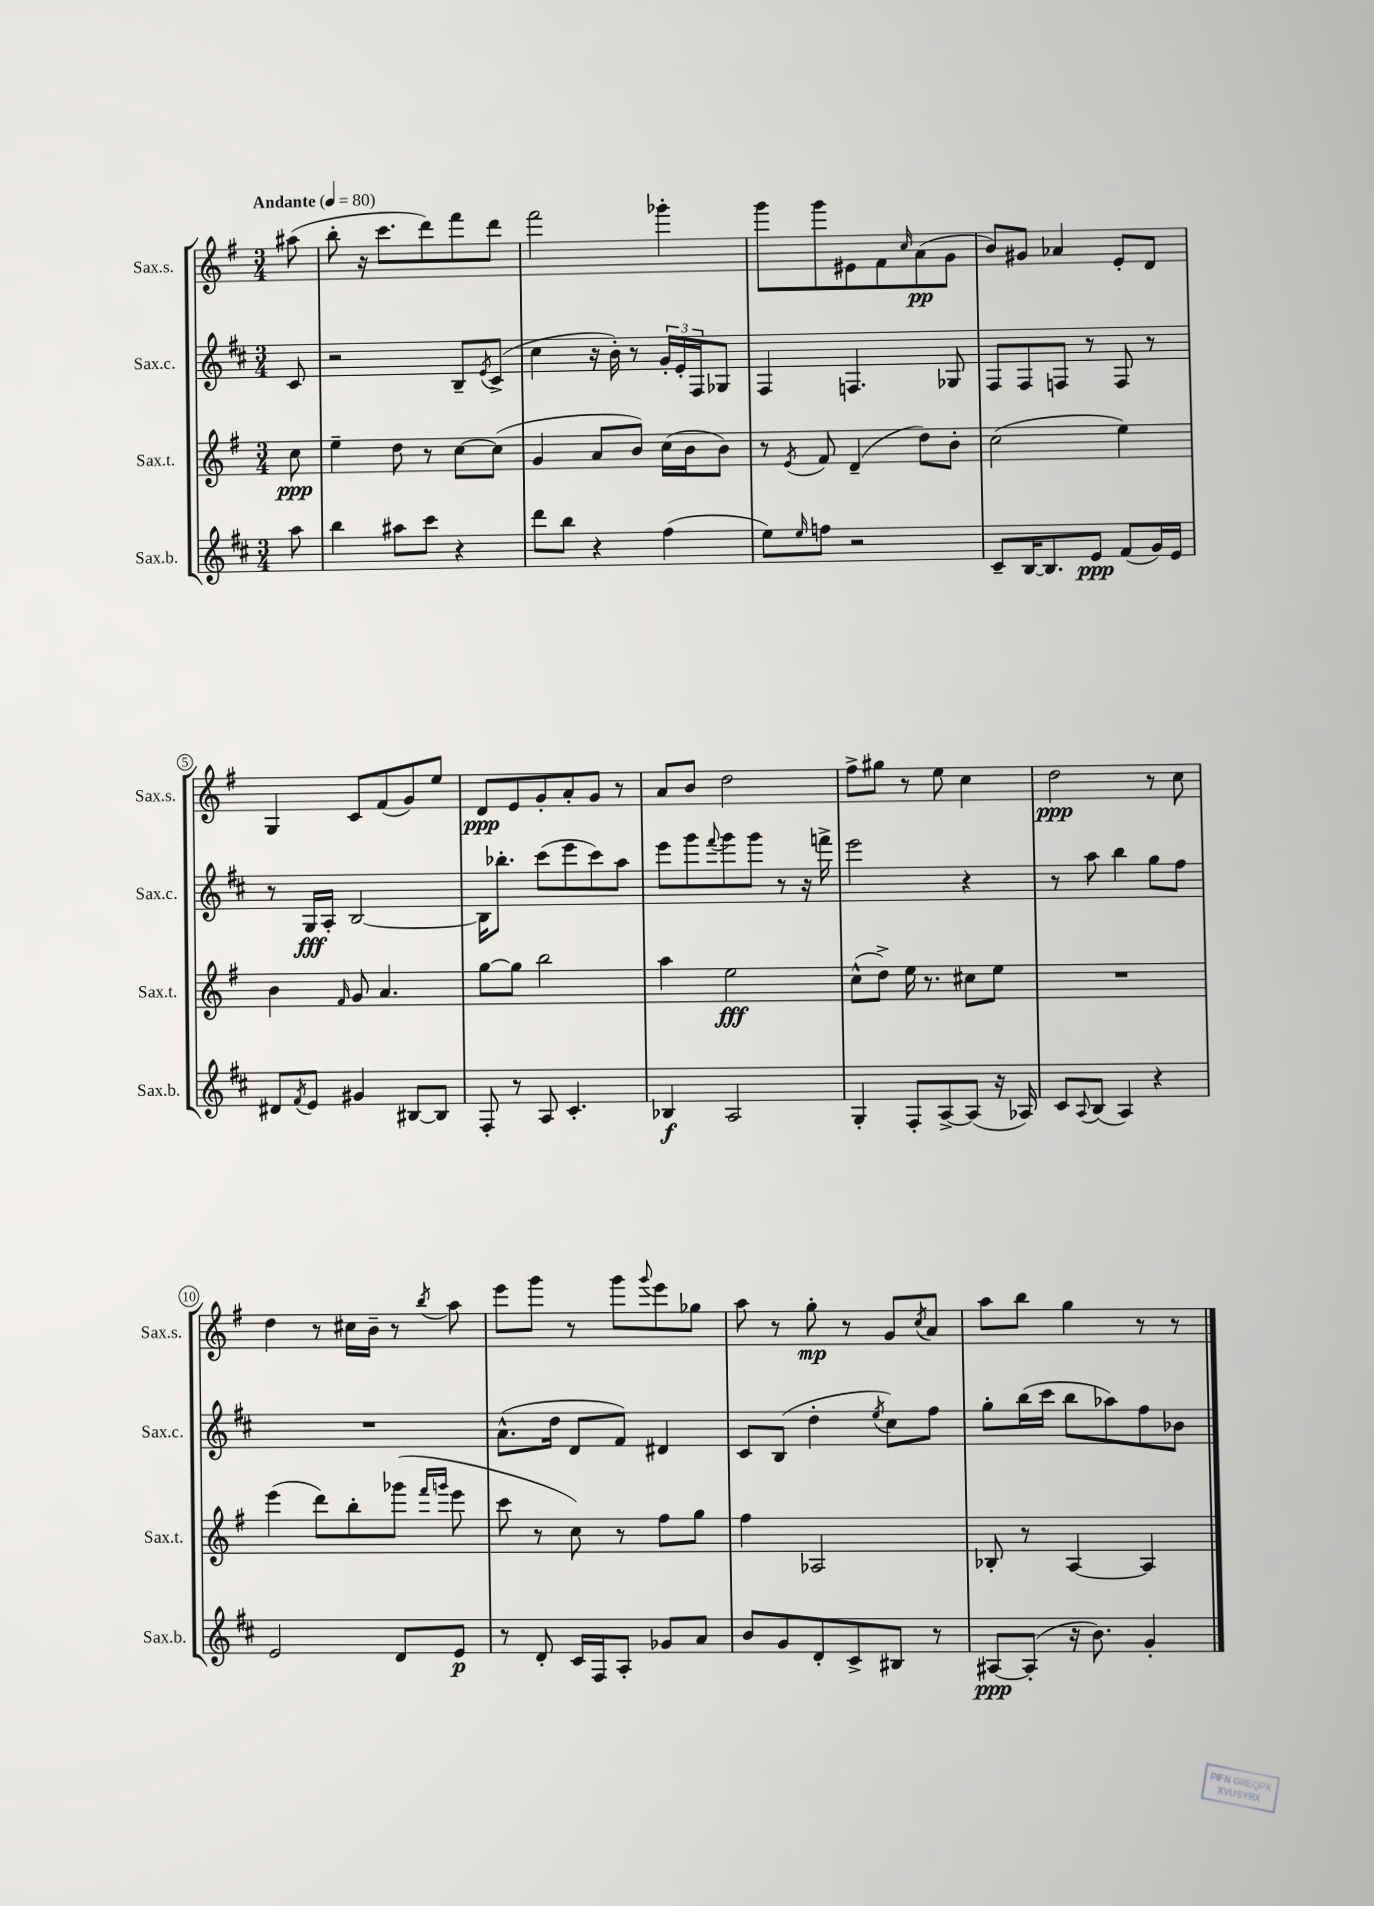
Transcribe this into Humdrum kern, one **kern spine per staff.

**kern	**kern	**kern	**kern
*staff4	*staff3	*staff2	*staff1
*clefG2	*clefG2	*clefG2	*clefG2
*k[f#c#]	*k[f#]	*k[f#c#]	*k[f#]
*M3/4	*M3/4	*M3/4	*M3/4
*MM80	*MM80	*MM80	*MM80
8aa	8cc	8c#	(8aa#
=	=	=	=
4bb	4ee~	2r	8bb'
.	.	.	16r
.	.	.	8.ccc
8aa#	8dd	.	.
8ccc#	8r	.	8ddd)
4r	[8cc	8B~	8fff#
.	.	8qe	.
.	(8cc]	(8c#^	8ddd
=	=	=	=
8ddd	4g	4cc#	2fff#
8bb	.	.	.
4r	8a	16r	.
.	.	16b')	.
.	8b)	8r	.
(4ff#	(16cc	24g'	4ggg-'
.	.	24e'	.
.	16b	.	.
.	.	24F#	.
.	8b)	8G-	.
=	=	=	=
8ee)	8r	4F#	8ggg
16qqee	8qe	.	.
8ff	8f#	.	8ggg
2r	(4d~	4.F	8e#
.	.	.	8f#
.	.	.	16qqcc
.	8dd)	.	(8a
.	8b'	8G-	8g
=	=	=	=
8c#~	(2cc	8F#	8b)
[16B	.	8F#	8g#
8.B]	.	.	.
.	.	8F	4a-
8e	.	8r	.
(8f#	4ee)	8F	8e'
16g)	.	8r	8d
16e	.	.	.
=	=	=	=
8d#	4b	8r	4G
8qf#	.	.	.
8e	.	16G	.
.	.	16A'	.
.	16qqf#	.	.
4g#	8g	[2B	8c
.	4.a	.	(8f#
[8B#	.	.	8g)
8B#]	.	.	8ee
=	=	=	=
8F#'	[8gg	16B]	8d
.	.	8.bb-'	.
8r	8gg]	.	8e
8A	2bb	(8ccc#	8g'
4.c#'	.	8eee	8a'
.	.	8ccc#)	8g
.	.	8aa	8r
=	=	=	=
4B-	4aa	8eee	8a
.	.	8ggg	8b
.	.	8qqfff#	.
2A	2ee	8ggg	2dd
.	.	8ggg	.
.	.	8r	.
.	.	16r	.
.	.	16fff^	.
=	=	=	=
4G'	(8cc^^	2eee	8ff#^
.	8dd^)	.	8gg#
8F#'	16ee	.	8r
.	8.r	.	.
[8A^	.	.	8ee
(8A]	8cc#	4r	4cc
16r	8ee	.	.
16A-)	.	.	.
=	=	=	=
8c#	2.r	8r	2dd
8qqA	.	.	.
(8B	.	8aa	.
4A)	.	4bb	.
4r	.	8gg	8r
.	.	8ff#	8cc
=	=	=	=
2e	(4eee	2.r	4dd
.	8ddd)	.	8r
.	8bb'	.	16cc#
.	.	.	16b~
8d	(8ggg-	.	8r
.	16qqfff#	.	.
.	16qqggg	.	8qbb
8e	8eee	.	8aa
=	=	=	=
8r	8ccc	(8.a^^	8eee
8d'	8r	.	8ggg
.	.	16dd	.
16c#	8cc)	8d	8r
16F#	.	.	.
8A'	8r	8f#)	8ggg
.	.	.	8qqggg
8g-	8ff#	4d#	8eee
8a	8gg	.	8gg-
=	=	=	=
8b	4ff#	8c#	8aa
8g	.	(8B	8r
8d'	2A-	4dd'	8gg'
8c#^	.	.	8r
.	.	8qee	.
8B#	.	8cc#)	8g
.	.	.	8qcc
8r	.	8ff#	8a
=	=	=	=
[8A#	8B-'	8gg'	8aa
(8A#']	8r	(16bb	8bb
.	.	16ccc#	.
16r	[4A	8bb	4gg
8.b)	.	.	.
.	.	8aa-)	.
4g'	4A]	8ff#	8r
.	.	8b-	8r
==	==	==	==
*-	*-	*-	*-
